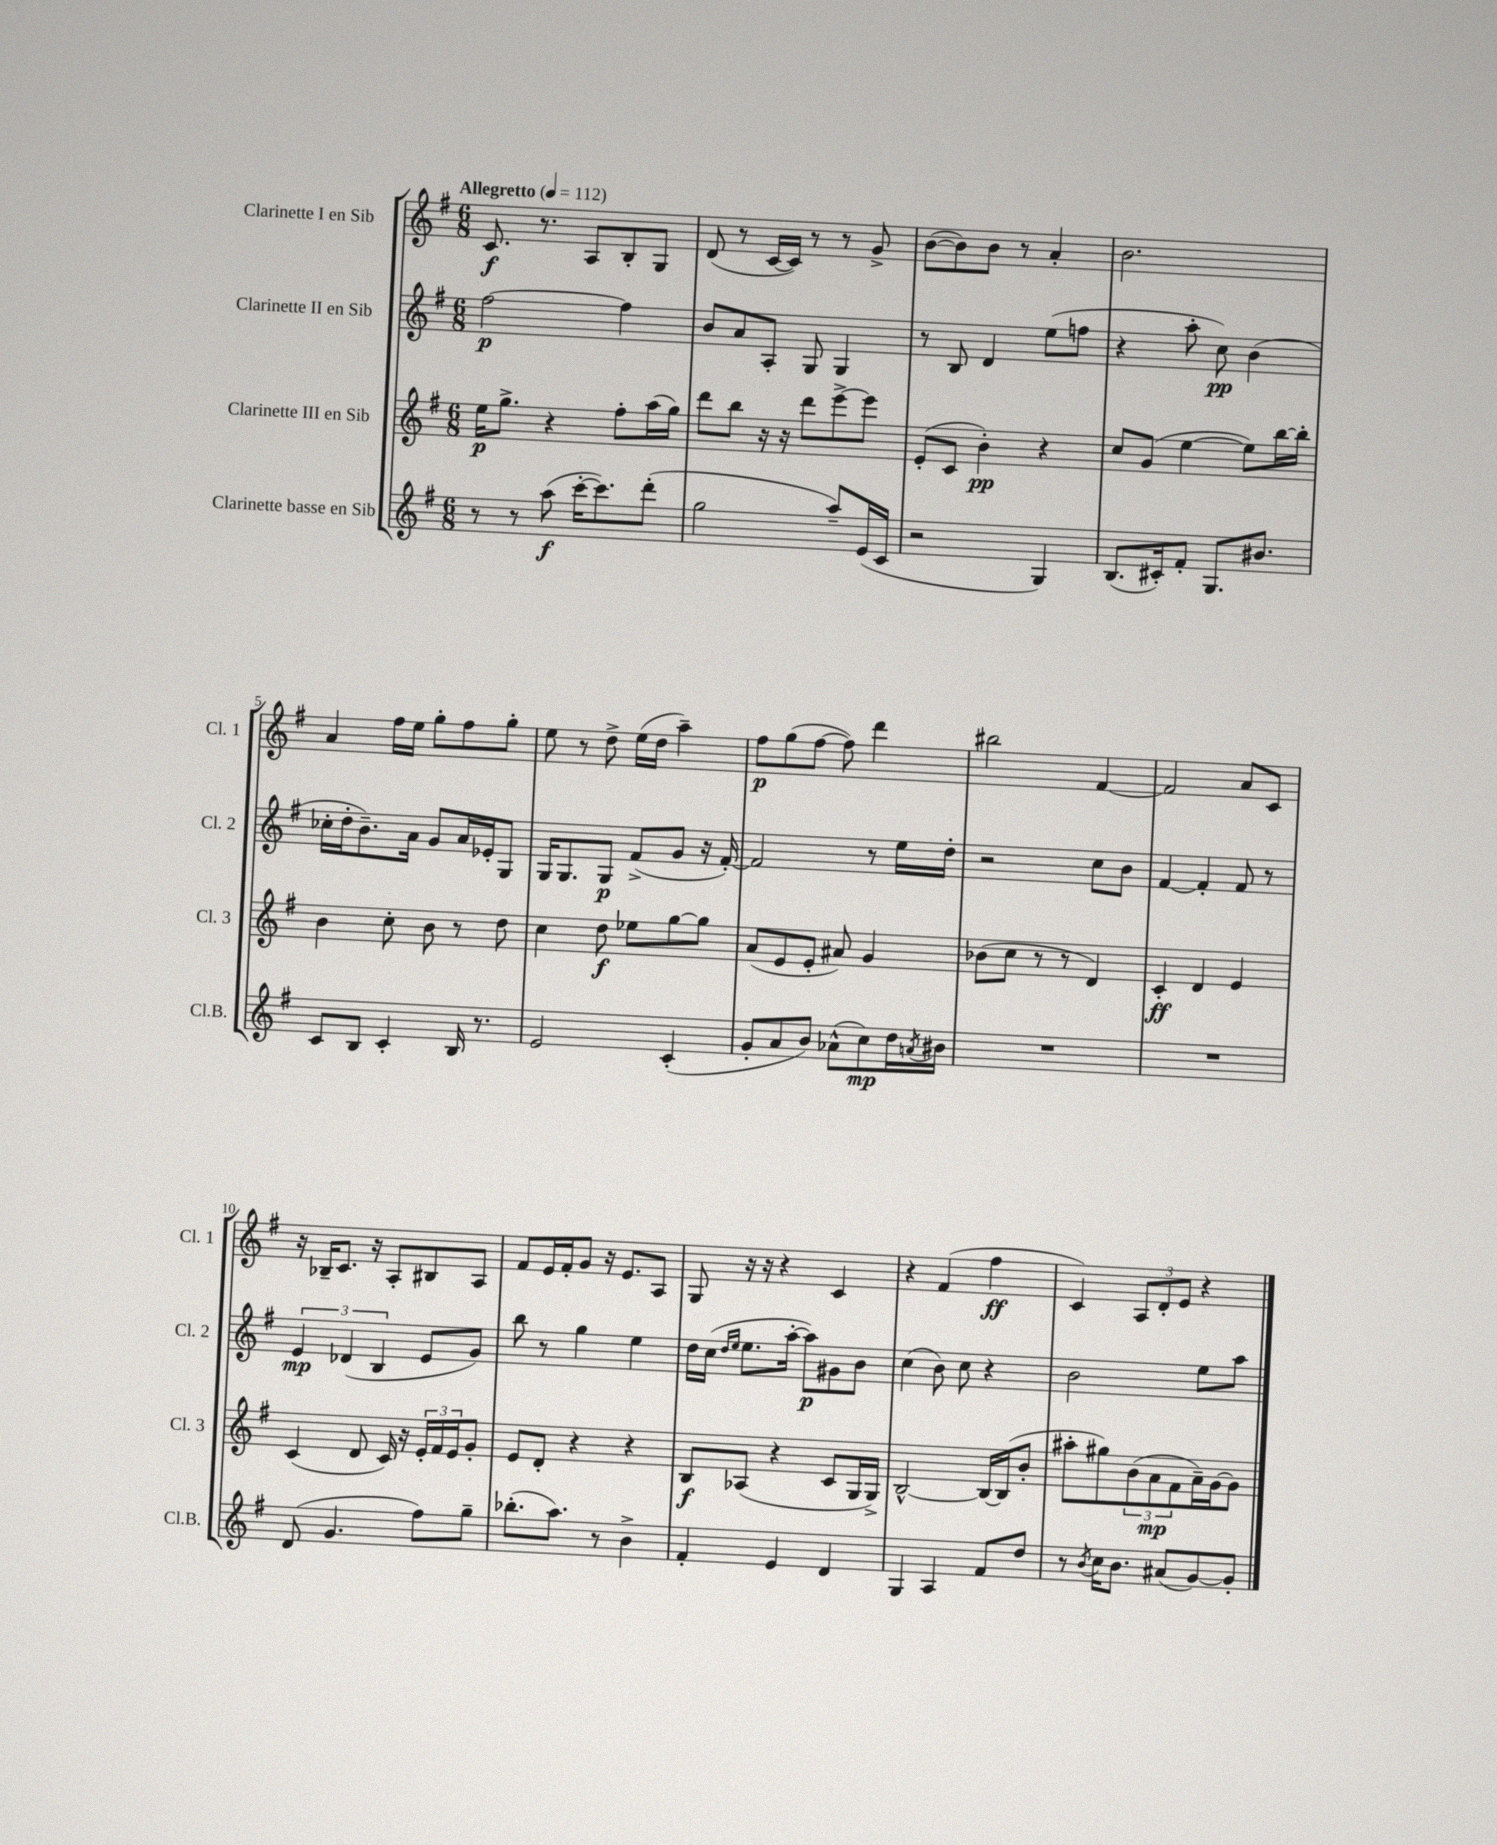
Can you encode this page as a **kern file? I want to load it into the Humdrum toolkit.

**kern	**dynam	**kern	**dynam	**kern	**dynam	**kern	**dynam
*part4	*part4	*part3	*part3	*part2	*part2	*part1	*part1
*staff4	*staff4	*staff3	*staff3	*staff2	*staff2	*staff1	*staff1
*I"Clarinette basse en Sib	*	*I"Clarinette III en Sib	*	*I"Clarinette II en Sib	*	*I"Clarinette I en Sib	*
*I'Cl.B.	*	*I'Cl. 3	*	*I'Cl. 2	*	*I'Cl. 1	*
*clefG2	*	*clefG2	*	*clefG2	*	*clefG2	*
*k[f#]	*	*k[f#]	*	*k[f#]	*	*k[f#]	*
*M6/8	*	*M6/8	*	*M6/8	*	*M6/8	*
*MM112	*	*MM112	*	*MM112	*	*MM112	*
=1	=1	=1	=1	=1	=1	=1	=1
!	!	!	!	!	!	!LO:TX:a:B:t=Allegretto	!
8r	.	16ee\KL	p	[2ff#\	p	8.c/	f
.	.	8.gg^\J	.	.	.	.	.
8r	.	.	.	.	.	.	.
.	.	.	.	.	.	8.r	.
(8aa\	f	4r	.	.	.	.	.
[16ccc'\KL	.	.	.	.	.	8A/L	.
8.ccc\])	.	.	.	.	.	.	.
.	.	8ff#'\L	.	4ff#\]	.	8B'/	.
(8ddd'\J	.	(16aa\L	.	.	.	8G/J	.
.	.	16gg\JJ)	.	.	.	.	.
=2	=2	=2	=2	=2	=2	=2	=2
2gg\	.	8ddd\L	.	8b/L	.	(8d/	.
.	.	8bb\J	.	8a/	.	8r	.
.	.	16r	.	8A'/J	.	[16c/LL	.
.	.	16r	.	.	.	16c/JJ])	.
.	.	8ddd\L	.	8G/	.	8r	.
8aa~/L)	.	[8eee^\	.	4G/	.	8r	.
(16e/L	.	8eee\J]	.	.	.	8g^/	.
16c/JJ	.	.	.	.	.	.	.
=3	=3	=3	=3	=3	=3	=3	=3
2r	.	(8e'/L	.	8r	.	([8b\L	.
.	.	8c/J	.	8B/	.	8b\])	.
.	.	4b'\)	pp	4d/	.	8b\J	.
.	.	.	.	.	.	8r	.
4G/)	.	4r	.	(8ee\L	.	4a'/	.
.	.	.	.	8ffn\J	.	.	.
=4	=4	=4	=4	=4	=4	=4	=4
(8.B/L	.	8cc/L	.	4r	.	2.b\	.
.	.	(8g/J	.	.	.	.	.
16c#X'/k)	.	.	.	.	.	.	.
8f#'/J	.	[4ee\	.	8aa'\	.	.	.
8.G/L	.	.	.	8cc\)	pp	.	.
.	.	8ee\L])	.	(4b\	.	.	.
8.b#X/J	.	.	.	.	.	.	.
.	.	[16bb\L	.	.	.	.	.
.	.	16bb'\JJ]	.	.	.	.	.
!!LO:LB:g=z
=5	=5	=5	=5	=5	=5	=5	=5
8c/L	.	4b\	.	16cc-X'\LL	.	4a/	.
.	.	.	.	16dd'\J	.	.	.
8B/J	.	.	.	8.b~\)	.	.	.
4c'/	.	8cc'\	.	.	.	16ff#\LL	.
.	.	.	.	16a\Jk	.	16ee\JJ	.
.	.	8b\	.	8g/L	.	8gg'\L	.
16B/	.	8r	.	16a/L	.	8ff#\	.
8.r	.	.	.	16e-X'/J	.	.	.
.	.	8dd\	.	8G/J	.	8gg'\J	.
=6	=6	=6	=6	=6	=6	=6	=6
2e/	.	4cc\	.	16G/KL	.	8ee\	.
.	.	.	.	8.G/	.	.	.
.	.	.	.	.	.	8r	.
.	.	8dd\	f	8G/J	p	8dd^\	.
.	.	8ee-X\L	.	(8f#^/L	.	(16ee\LL	.
.	.	.	.	.	.	16dd\JJ	.
(4c'/	.	[8gg\	.	8g/J	.	4aa~\)	.
.	.	8gg\J]	.	16r	.	.	.
.	.	.	.	[16f#'/)	.	.	.
=7	=7	=7	=7	=7	=7	=7	=7
8g'/L	.	(8a/L	.	2f#/]	.	8ff#\L	p
8a/	.	8e/	.	.	.	(8gg\	.
8b/J)	.	8e'/J	.	.	.	[8ff#\J	.
(8a-X^^\L	.	8a#X/)	.	.	.	8ff#\])	.
8cc\)	mp	4g/	.	8r	.	4ddd\	.
16dd\L	.	.	.	16ee\LL	.	.	.
8qan/	.	.	.	.	.	.	.
16b#X\JJ	.	.	.	16dd'\JJ	.	.	.
=8	=8	=8	=8	=8	=8	=8	=8
2.r	.	(8b-X\L	.	2r	.	2bb#X\	.
.	.	8cc\J	.	.	.	.	.
.	.	8r	.	.	.	.	.
.	.	8r	.	.	.	.	.
.	.	4d/)	.	8cc\L	.	[4f#/	.
.	.	.	.	8b\J	.	.	.
=9	=9	=9	=9	=9	=9	=9	=9
2.r	.	4c'/	ff	[4f#/	.	2f#/]	.
.	.	4d/	.	4f#'/]	.	.	.
.	.	4e/	.	8f#/	.	8a/L	.
.	.	.	.	8r	.	8c/J	.
!!LO:LB:g=z
=10	=10	=10	=10	=10	=10	=10	=10
(8d/	.	(4c/	.	6e/	mp	16r	.
.	.	.	.	.	.	16B-X~/KL	.
4.g/	.	.	.	.	.	8.c/J	.
.	.	.	.	(6d-X/	.	.	.
.	.	8d/	.	.	.	.	.
.	.	.	.	.	.	16r	.
.	.	.	.	6B/	.	.	.
.	.	16c/)	.	.	.	8A'/L	.
.	.	16r	.	.	.	.	.
8ff#\L)	.	24e'/LL	.	8e/L	.	8B#X/	.
.	.	24f#/	.	.	.	.	.
.	.	24e/J	.	.	.	.	.
8gg~\J	.	8g'/J	.	8g/J)	.	8A/J	.
=11	=11	=11	=11	=11	=11	=11	=11
(8.bb-X'\L	.	8e/L	.	8bb\	.	8f#/L	.
.	.	8d'/J	.	8r	.	16e/L	.
8.aa\J)	.	.	.	.	.	16f#'/J	.
.	.	4r	.	4gg\	.	8g/J	.
8r	.	.	.	.	.	16r	.
.	.	.	.	.	.	8.e/L	.
4b^\	.	4r	.	4ee\	.	.	.
.	.	.	.	.	.	8A/J	.
=12	=12	=12	=12	=12	=12	=12	=12
4f#'/	.	8B/L	f	16dd\LL	.	8G/	.
.	.	.	.	(16cc\JJ	.	.	.
.	.	.	.	16qqdd/LL	.	.	.
.	.	.	.	16qqee/JJ	.	.	.
.	.	(8A-X/J	.	8.ee\L	.	16r	.
.	.	.	.	.	.	16r	.
4e/	.	4r	.	.	.	4r	.
.	.	.	.	[16aa'\Jk	.	.	.
.	.	.	.	8aa\L])	p	.	.
4d/	.	8c/L	.	8g#X\	.	4c/	.
.	.	16G/L	.	8b\J	.	.	.
.	.	16G^/JJ)	.	.	.	.	.
=13	=13	=13	=13	=13	=13	=13	=13
4G/	.	[2B^^/	.	(4cc\	.	4r	.
4A/	.	.	.	8b\)	.	(4f#/	.
.	.	.	.	8cc\	.	.	.
8f#/L	.	16B/LL_	.	4r	.	4ff#\	ff
.	.	(16B/J]	.	.	.	.	.
8dd/J	.	8b'/J	.	.	.	.	.
=14	=14	=14	=14	=14	=14	=14	=14
8r	.	8aa#X'\L	.	2b\	.	4c/)	.
8qb/	.	.	.	.	.	.	.
16cc\KL	.	8gg#X\)	.	.	.	.	.
8.b\J	.	.	.	.	.	.	.
.	.	(12b\	.	.	.	12A/L	.
.	.	12a\	mp	.	.	12d'/	.
(8a#X/L	.	.	.	.	.	.	.
.	.	12f#\	.	.	.	12e/J	.
[8g/)	.	16a~\L)	.	8ee\L	.	4r	.
.	.	[16g\J	.	.	.	.	.
8g'/J]	.	8g\J]	.	8aa\J	.	.	.
==	==	==	==	==	==	==	==
*-	*-	*-	*-	*-	*-	*-	*-
